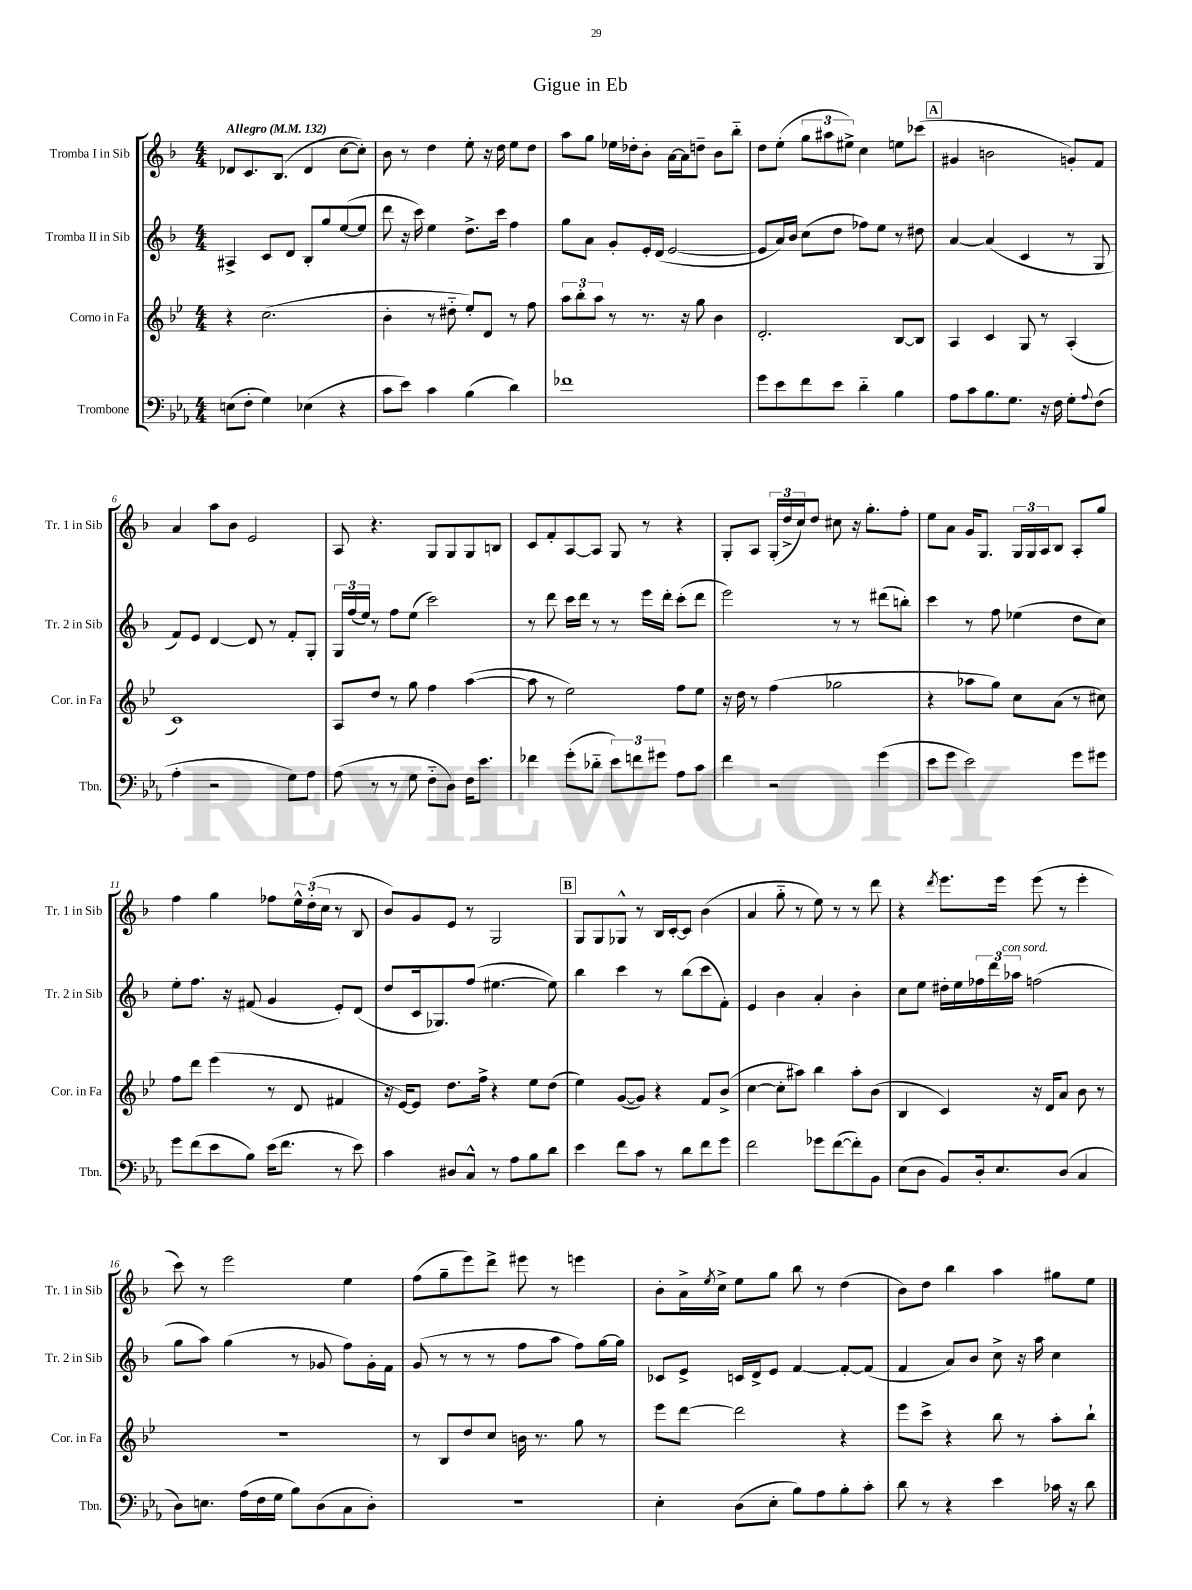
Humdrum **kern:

**kern	**kern	**kern	**kern
*staff4	*staff3	*staff2	*staff1
*clefF4	*clefG2	*clefG2	*clefG2
*k[b-e-a-]	*k[b-e-]	*k[b-]	*k[b-]
*M4/4	*M4/4	*M4/4	*M4/4
*MM132	*MM132	*MM132	*MM132
(8E	4r	4A#^	8d-
8F'	.	.	8.c
4G)	(2.cc	8c	.
.	.	.	(8.B-
.	.	8d	.
(4E-	.	8B-'	4d-
.	.	8gg	.
4r	.	([8ee	[8cc
.	.	8ee]	8cc'])
=	=	=	=
8c	4b-'	8ddd	8b-
8e-)	.	16r	8r
.	.	16ccc)	.
4c	8r	4ee	4dd
.	8dd#'~	.	.
(4B-	8ee-')	8.dd^	8ee'
.	8d	.	16r
.	.	16ccc	16dd
4d)	8r	4ff	8ee
.	8ff	.	8dd
=	=	=	=
1f-	12aa	8gg	8aa
.	12bb-'	.	.
.	.	8a	8gg
.	12aa	.	.
.	8r	8g'	16ee-
.	.	.	16dd-'
.	8.r	16e'	8b-'
.	.	(16d	.
.	.	[2e	[16a
.	16r	.	16a]
.	8gg	.	8dd~
.	4b-	.	8b-
.	.	.	8bb-'~
=	=	=	=
8g	2.d'	8e]	8dd
8e-	.	16a)	(8ee'
.	.	16b-	.
8f	.	(8cc	12gg
.	.	.	12aa#
8e-	.	8dd	.
.	.	.	12ee#^)
4d'~	.	8ff-)	4cc
.	.	8ee	.
4B-	[8B-	8r	8ee
.	8B-]	8dd#	(8ccc-
=	=	=	=
8A-	4A	[4a	4g#
8c	.	.	.
8.B-	4c	(4a]	2b
8.G	.	.	.
.	8G	4c	.
16r	8r	.	.
16F	.	.	.
8G'	(4A'	8r	8g')
8qqA-	.	.	.
(8F	.	8G	8f
=	=	=	=
4A-'	1c)	8f)	4a
.	.	8e	.
2r	.	[4d	8aa
.	.	.	8b-
.	.	8d]	2e
.	.	8r	.
8G)	.	8f'	.
8A-	.	8G'	.
=	=	=	=
(8A-	8A	24G	8A
.	.	(24ff	.
.	.	24ee)	.
8r	8dd	8r	4.r
8r	8r	8ff	.
8G	8gg	(8ee	.
8F'~	4ff	2ccc)	8G
8D)	.	.	8G
16F	([4aa	.	8G
8.e-	.	.	.
.	.	.	8B
=	=	=	=
4f-	8aa]	8r	8c
.	8r	8ddd	8f'
(8g'	2ee-)	16ccc	[8A
.	.	16ddd	.
8d-'~	.	8r	8A]
12e-)	.	8r	8G
12f	.	.	.
.	.	16eee	8r
12g#	.	.	.
.	.	16ddd'	.
8A-	8ff	(8ccc'	4r
8c	8ee-	8ddd	.
=	=	=	=
4f	16r	2eee)	8G'
.	16dd	.	.
.	8r	.	8A
2r	(4ff	.	(24G'
.	.	.	24dd^
.	.	.	24cc)
.	.	.	8dd
.	2gg-	8r	8cc#
.	.	8r	16r
.	.	.	8.gg'
(4g	.	(8ddd#	.
.	.	8bb')	8ff'
=	=	=	=
8e-	4r	4ccc	8ee
8g	.	.	8a
2e-)	8aa-	8r	16g
.	.	.	8.G
.	8gg)	8ff	.
.	8cc	(4ee-	24G
.	.	.	24G
.	.	.	24A
.	(8a	.	8B-
8g	8r	8dd	8A'
8g#	8cc#)	8cc)	8gg
=	=	=	=
8g	8ff	8ee'	4ff
(8f	8ddd	8.ff	.
8e-	(4eee-	.	4gg
.	.	16r	.
8B-)	.	(8f#	.
(16e-	8r	4g	8ff-
8.f	.	.	.
.	8d	.	24ee^^
.	.	.	(24dd'
.	.	.	24cc
8r	4f#	8e')	8r
8e-)	.	(8d	8B-
=	=	=	=
4c	16r	8dd	8b-)
.	[16e-)	.	.
.	8e-]	16c	8g
.	.	8.G-)	.
8D#	8.dd	.	8e
8C^^	.	(8ff	8r
.	16ff^	.	.
8r	4r	[4.ee#	2G
8A-	.	.	.
8B-	8ee-	.	.
8d	(8dd	8ee#])	.
=	=	=	=
4e-	4ee-)	4bb-	8G
.	.	.	8G
8f	([8g	4ccc	8G-^^
8c	8g])	.	8r
8r	4r	8r	16B-
.	.	.	[16c'
8d	.	(8bb-	8c]
8f	8f	8ccc	(4b-
8g	(8b-^	8f')	.
=	=	=	=
2f	[4cc	4e	4a
.	8cc']	4b-	8gg'~
.	8aa#)	.	8r
8g-	4bb-	4a'	8ee)
([8f	.	.	8r
8f'])	8aa#'	4b-'	8r
8BB-	(8b-	.	8ddd
=	=	=	=
(8E-	4B-	8cc	4r
8D	.	8ee	.
.	.	.	8qddd
8BB-)	4c)	16dd#'	8.eee
.	.	16ee	.
16D'	.	24ff-	.
.	.	24ddd	.
8.E-	.	.	16eee
.	.	24aa-	.
.	16r	(2ff	(8eee
.	16d	.	.
(8D	8a	.	8r
4C	8b-	.	4eee'
.	8r	.	.
=	=	=	=
8D)	1r	8gg	8ccc)
8.E	.	8aa)	8r
.	.	(4gg	2eee
(16A-	.	.	.
16F	.	.	.
16G	.	.	.
8B-)	.	8r	.
(8D	.	8g-	.
8C	.	8ff)	4ee
8D')	.	16g-'	.
.	.	16f	.
=	=	=	=
1r	8r	(8g	(8ff
.	8B-	8r	8gg~
.	8dd	8r	8eee)
.	8cc	8r	8ddd^
.	16b	8ff	8eee#
.	8.r	.	.
.	.	8aa	8r
.	8gg	8ff)	4eee
.	8r	[16gg	.
.	.	16gg]	.
=	=	=	=
4E-'	8eee-	8c-	8b-'
.	[8ddd	8e^	16a^
.	.	.	8qee
.	.	.	16cc^
(8D	2ddd]	16c	8ee
.	.	16d^	.
8E-'	.	8e	8gg
8B-)	.	[4f	8bb-
8A-	.	.	8r
8B-'	4r	8f'_	(4dd
8c'	.	(8f]	.
=	=	=	=
8d	8eee-	4f	8b-)
8r	8ccc^	.	8dd
4r	4r	8a)	4bb-
.	.	8b-	.
4e-	8bb-	8cc^	4aa
.	8r	16r	.
.	.	16aa	.
16c-	8aa'	4cc	8gg#
16r	.	.	.
8d	8bb-`	.	8ee
==	==	==	==
*-	*-	*-	*-
